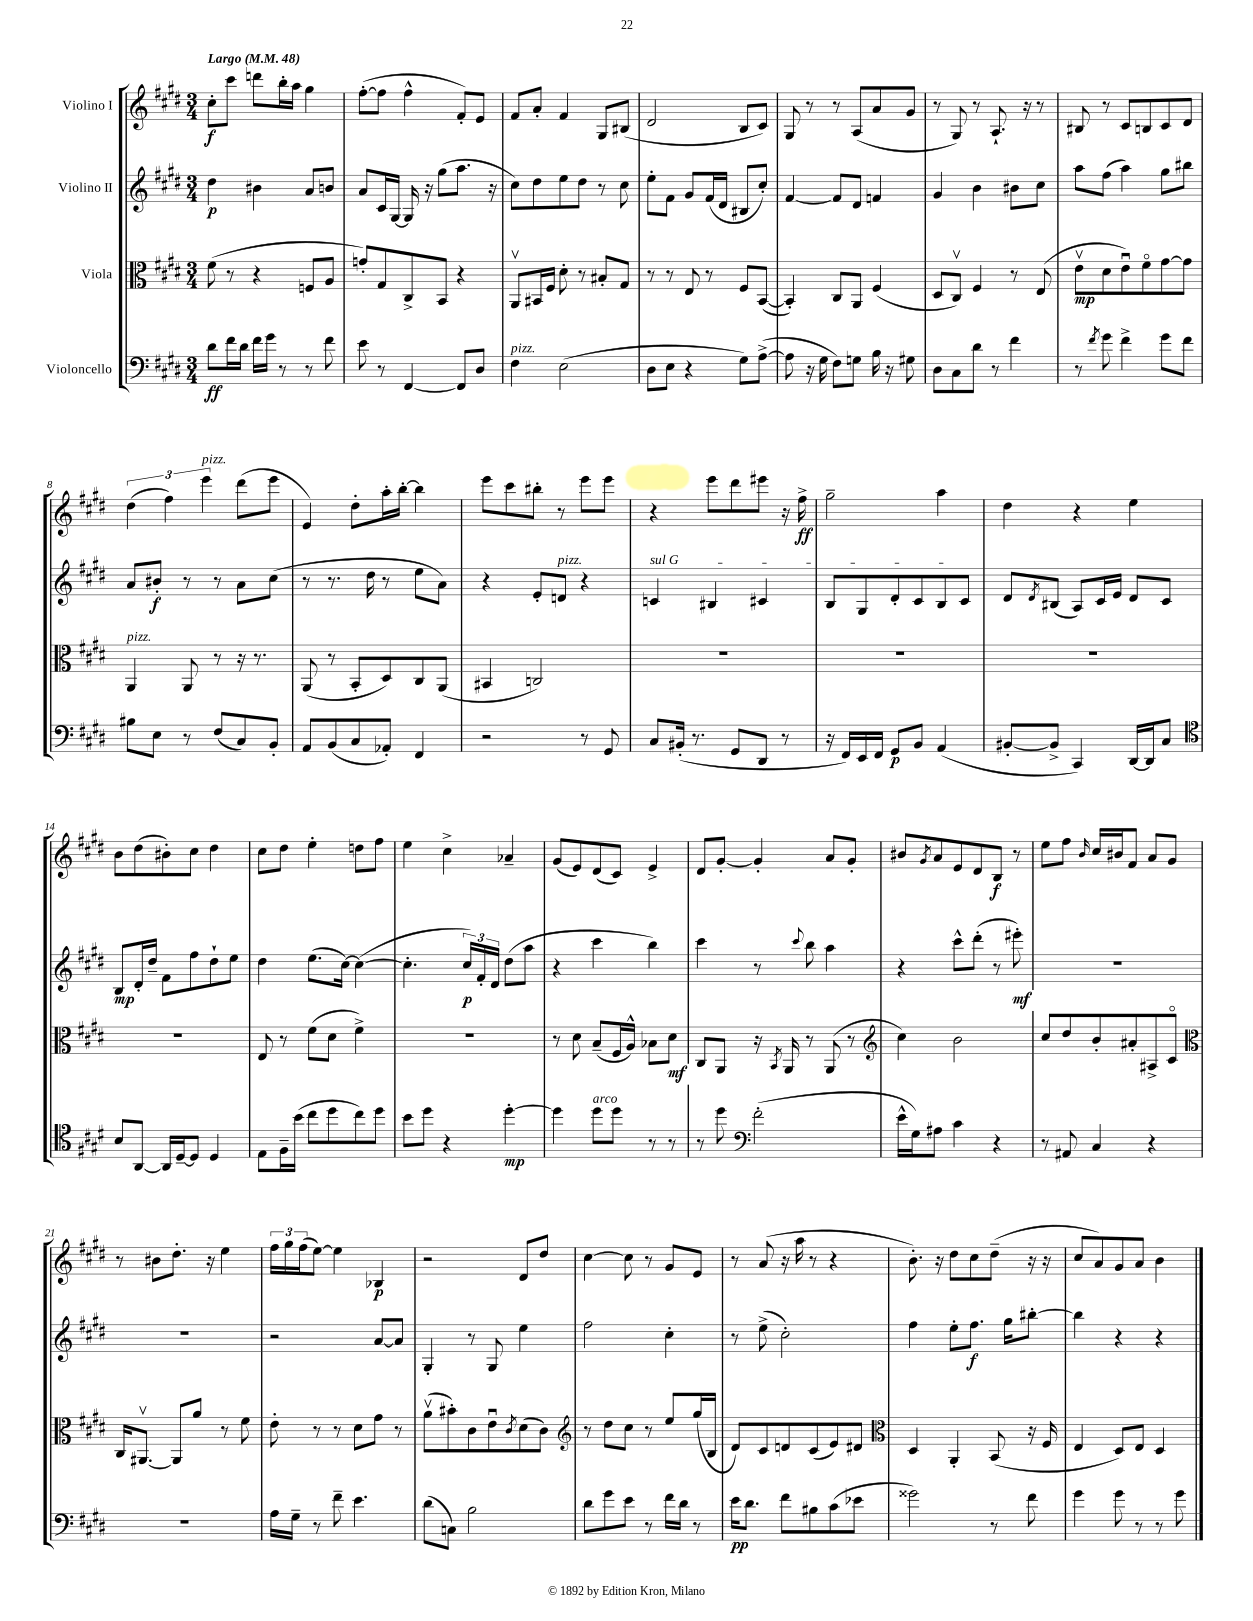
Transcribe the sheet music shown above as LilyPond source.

<<
\new StaffGroup <<
\new Staff = "s0" \with { instrumentName = "Violino I" } {
    \clef treble \key e \major \numericTimeSignature \time 3/4 \tempo "Largo" 4 = 48
    cis''8-.\f cis'''8 d'''8 b''16-. a''16 gis''4 |
    fis''8~-.( fis''8 fis''4-^ fis'8-.) e'8 |
    fis'8 a'8-. fis'4 gis8 bis8( |
    dis'2 b8 cis'8) |
    gis8 r8 r8 a8( a'8 gis'8 |
    r8 gis8) r8 a8.-! r16 r8 |
    bis8 r8 cis'8 b8 cis'8 dis'8 |
    \tuplet 3/2 { dis''4( fis''4) e'''4^\markup { \italic "pizz." } } dis'''8( e'''8 |
    e'4) dis''8-. a''16-. b''16~-. b''4 |
    e'''8 cis'''8 bis''8-. r8 e'''8 e'''8 |
    r4 e'''8 dis'''8 eis'''8 r16 fis''16->\ff |
    gis''2-- a''4 |
    dis''4 r4 e''4 |
    b'8 dis''8( bis'8-.) cis''8 dis''4 |
    cis''8 dis''8 e''4-. d''8 fis''8 |
    e''4 cis''4-> aes'4-- |
    gis'8( e'8) dis'8( cis'8) e'4-> |
    dis'8 gis'8~-. gis'4-. a'8 gis'8-. |
    bis'8 \acciaccatura { gis'8 } a'8 e'8 dis'8 b8\f r8 |
    e''8 fis''8 \grace { b'16 } cis''16 bis'16 fis'8 a'8 gis'8 |
    r8 bis'8 dis''8.-. r16 e''4 |
    \tuplet 3/2 { fis''16 gis''16 fis''16( } e''8~) e''4 bes4\p |
    r2 dis'8 dis''8 |
    cis''4~ cis''8 r8 gis'8 e'8 |
    r8 a'8( r16 a''16 r8 r4 |
    b'8.-.) r16 dis''8 cis''8 dis''8--( r16 r16 |
    cis''8 a'8) gis'8 a'8 b'4 \bar "|." |
}
\new Staff = "s1" \with { instrumentName = "Violino II" } {
    \clef treble \key e \major \numericTimeSignature \time 3/4
    dis''4\p bis'4 a'8 b'8 |
    a'8 cis'16 gis16~ gis16 r16 gis''8( a''8. r16 |
    cis''8) dis''8 e''8 dis''8 r8 cis''8 |
    e''8-. fis'8 gis'8 fis'16( dis'16 bis8 cis''8-.) |
    fis'4~ fis'8 dis'8 f'4 |
    gis'4 b'4 bis'8 cis''8 |
    a''8 fis''8( a''4) gis''8 bis''8 |
    a'8 bis'8-.\f r8 r8 a'8 cis''8( |
    r8 r8. dis''16 r8 e''8 a'8) |
    r4 e'8-. d'8^\markup { \italic "pizz." } r4 |
    \once \override TextSpanner.bound-details.left.text = \markup { \italic "sul G" } c'4\startTextSpan bis4 cis'4 |
    b8 gis8 dis'8-. cis'8 b8 cis'8\stopTextSpan |
    dis'8 \acciaccatura { dis'8 } bis8( a8) cis'16 e'16 dis'8 cis'8 |
    b8\mp dis'16-. dis''16-- fis'8 fis''8 dis''8-! e''8 |
    dis''4 e''8.( cis''16~) cis''4~( |
    cis''4.-. \tuplet 3/2 { cis''16\p) fis'16-. dis'16 } dis''8( a''8 |
    r4 cis'''4 b''4) |
    cis'''4 r8 \appoggiatura { cis'''8 } b''8 a''4 |
    r4 cis'''8-^ dis'''8-.( r8 eis'''8-.\mf) |
    R2. |
    R2. |
    r2 a'8~ a'8 |
    gis4-. r8 gis8 e''4 |
    fis''2 cis''4-. |
    r8 e''8->( cis''2-.) |
    fis''4 e''8-. fis''8.\f gis''16 bis''8~-. |
    bis''4 r4 r4 \bar "|." |
}
\new Staff = "s2" \with { instrumentName = "Viola" } {
    \clef alto \key e \major \numericTimeSignature \time 3/4
    fis'8( r8 r4 f8 a8 |
    g'8-.) gis8 cis8-> b,8 r4 |
    a,8\upbow bis,16 fis16 dis'8-. r8 bis8-. gis8 |
    r8 r8 e8 r8 fis8 b,8~( |
    b,4-.) cis8 a,8 fis4( |
    dis8 cis8\upbow) fis4 r8 e8( |
    e'8\upbow\mp dis'8 e'8\downbow) fis'8\flageolet gis'8~ gis'8 |
    a,4^\markup { \italic "pizz." } a,8 r8 r16 r8. |
    a,8( r8 b,8-. dis8) cis8 a,8( |
    bis,4 c2) |
    R2. |
    R2. |
    R2. |
    R2. |
    e8 r8 fis'8( dis'8 fis'4->) |
    R2. |
    r8 dis'8 b8--( fis16 a16-^) bes8 dis'8\mf |
    cis8 a,8 r16 \acciaccatura { b,8 } a,16 r8 a,8( r8 |
    \clef treble cis''4) b'2 |
    cis''8 dis''8 b'8-. ais'8-. ais8-> cis'8\flageolet |
    \clef alto cis16 ais,8.~\upbow ais,8 a'8 r8 fis'8 |
    e'8-. r8 r8 dis'8 gis'8 r8 |
    a'8\upbow( bis'8-.) cis'8 e'8\downbow \acciaccatura { cis'8 } dis'8( cis'8) |
    \clef treble r8 dis''8 cis''8 r8 e''8 gis''16( b16 |
    dis'8) cis'8 d'8 cis'8( e'8) dis'8 |
    \clef alto dis4 a,4-. b,8( r16 fis16 |
    e4 dis8) e8 dis4 \bar "|." |
}
\new Staff = "s3" \with { instrumentName = "Violoncello" } {
    \clef bass \key e \major \numericTimeSignature \time 3/4
    dis'8\ff fis'16 dis'16 fis'16 gis'16 r8 r8 fis'8 |
    e'8 r8 fis,4~ fis,8 dis8 |
    fis4^\markup { \italic "pizz." } e2( |
    dis8 e8 r4 gis8) a8~->( |
    a8 r16 gis16 fis8) g8 b16 r16 gis8 |
    dis8 cis8 dis'8 r8 fis'4 |
    r8 \acciaccatura { fis'8 } gis'8 fis'4-> gis'8 fis'8 |
    bis8 e8 r8 fis8( cis8) b,8-. |
    a,8 b,8( cis8 aes,8-.) fis,4 |
    r2 r8 gis,8 |
    cis8 bis,16-.( r8. gis,8 dis,8 r8 |
    r16 fis,16) e,16 fis,16 gis,8\p b,8 a,4( |
    bis,8~-. bis,8-> cis,4) dis,16~ dis,16 cis8 |
    \clef tenor b8 a,8~ a,16 dis16~-- dis8 dis4 |
    e8 fis16-- b'16( cis''8 dis''8 cis''8) dis''8 |
    b'8 dis''8 r4 dis''4~-.\mp |
    dis''4 dis''8^\markup { \italic "arco" } dis''8 r8 r8 |
    r8 dis''8 \clef bass fis'2-.( |
    e'16-^ gis16) ais8 cis'4 r4 |
    r8 ais,8 cis4 r4 |
    R2. |
    a16 gis16-- r8 fis'8-- e'4. |
    dis'8( c8) b2 |
    dis'8 gis'8 e'8 r8 fis'16 dis'16 r8 |
    e'16\pp dis'8. fis'8 bis8 cis'8( ees'8 |
    gisis'2) r8 fis'8 |
    gis'4 gis'8 r8 r8 gis'8 \bar "|." |
}
>>
>>
